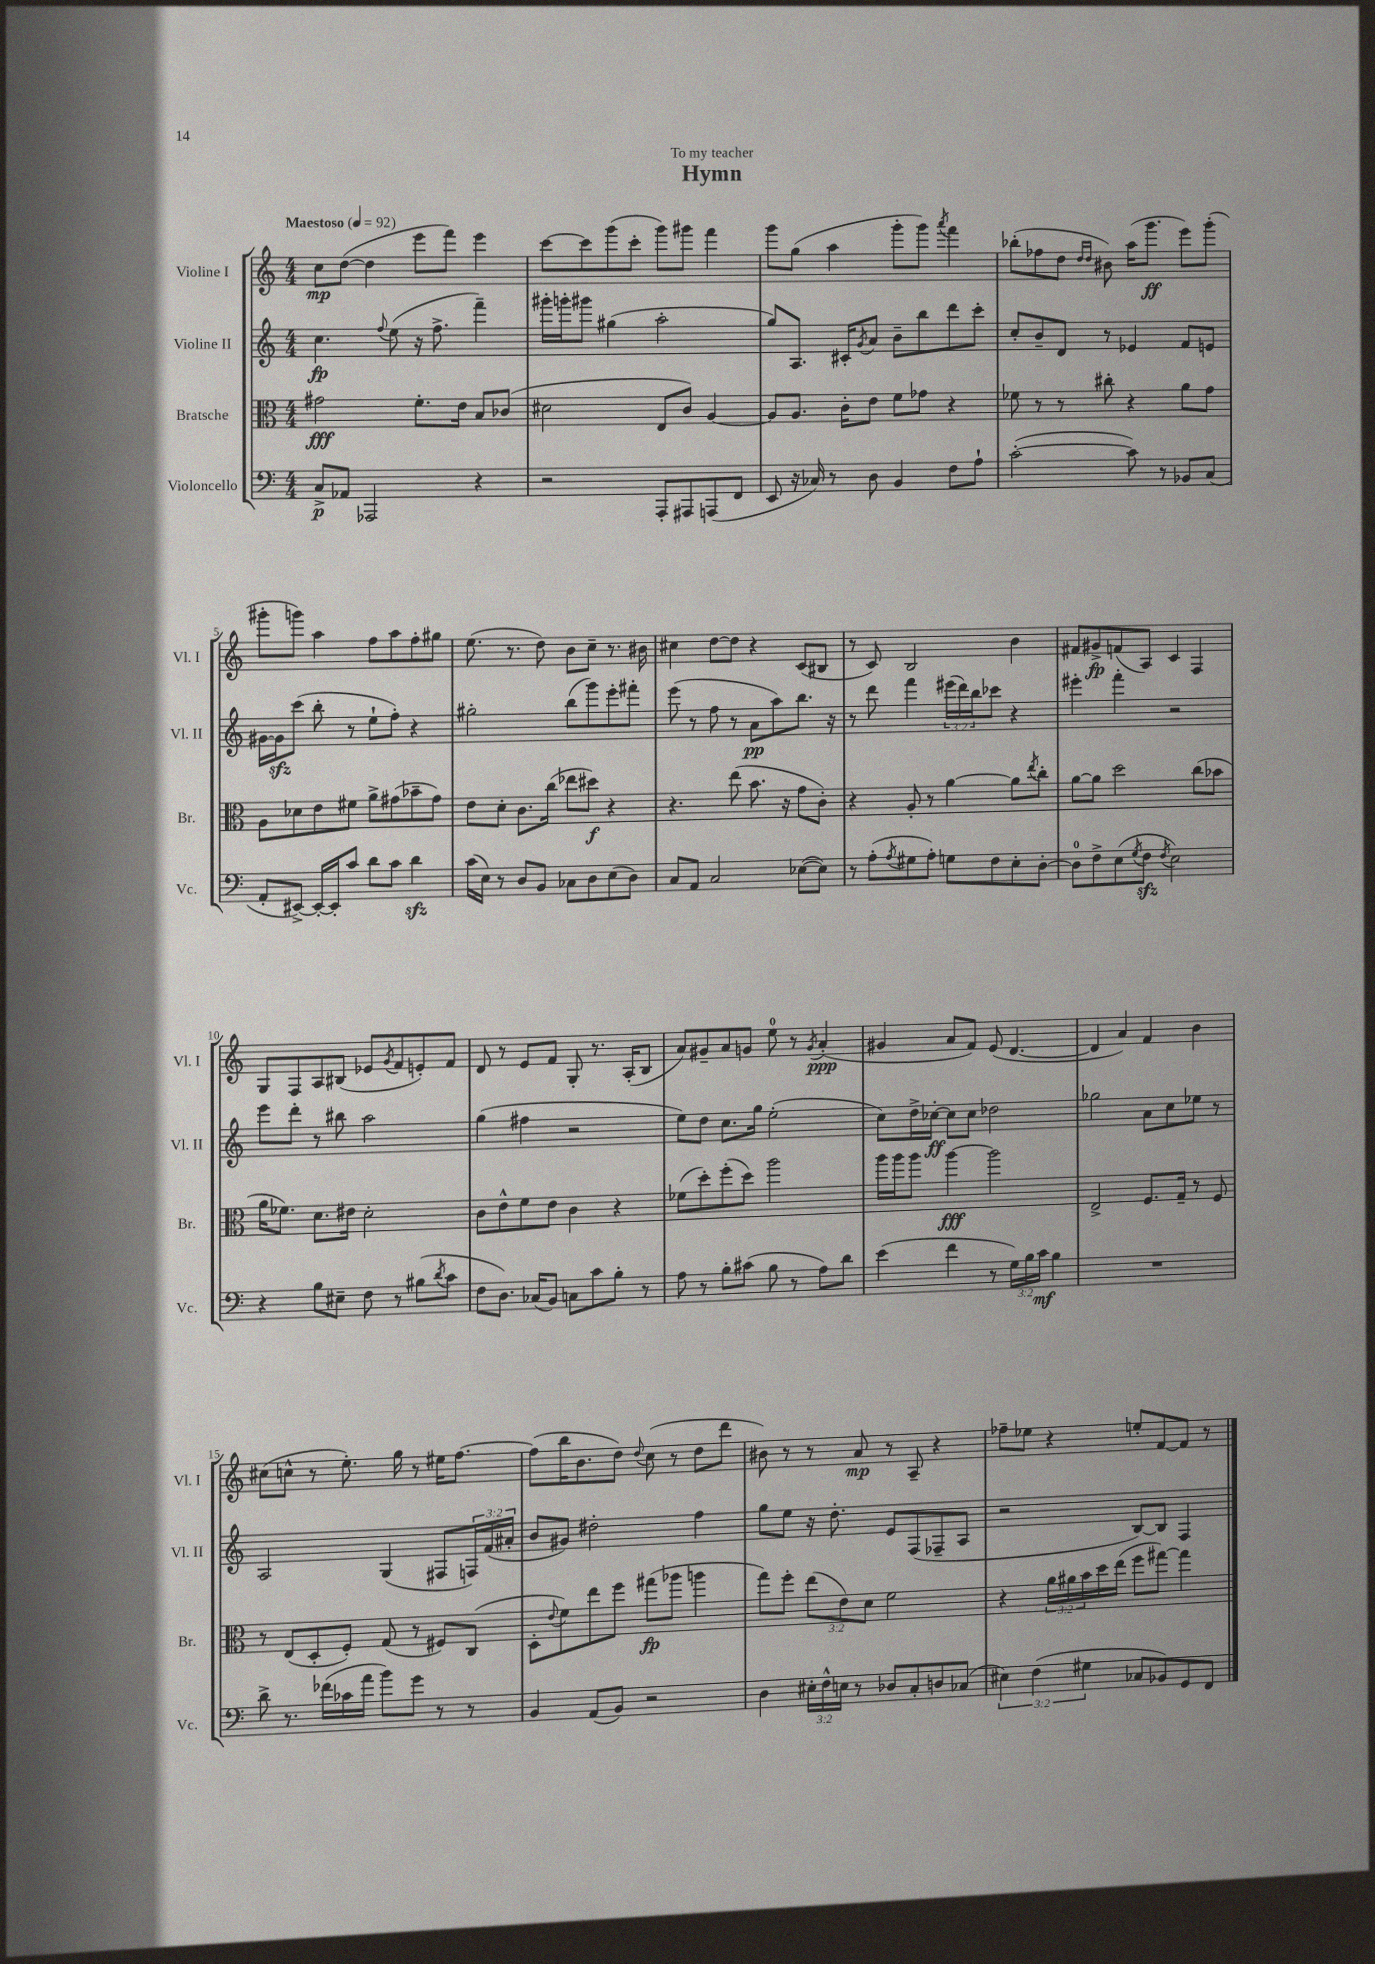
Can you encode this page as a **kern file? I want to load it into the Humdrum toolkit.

**kern	**dynam	**kern	**dynam	**kern	**dynam	**kern	**dynam
*part4	*part4	*part3	*part3	*part2	*part2	*part1	*part1
*staff4	*staff4	*staff3	*staff3	*staff2	*staff2	*staff1	*staff1
*I"Violoncello	*	*I"Bratsche	*	*I"Violine II	*	*I"Violine I	*
*I'Vc.	*	*I'Br.	*	*I'Vl. II	*	*I'Vl. I	*
*clefF4	*	*clefC3	*	*clefG2	*	*clefG2	*
*k[]	*	*k[]	*	*k[]	*	*k[]	*
*M4/4	*	*M4/4	*	*M4/4	*	*M4/4	*
*MM92	*	*MM92	*	*MM92	*	*MM92	*
=1	=1	=1	=1	=1	=1	=1	=1
!	!	!	!	!	!	!LO:TX:a:B:t=Maestoso	!
8C^/L	p	2g#X\	fff	4.cc\	fp	8cc\L	mp
8AA-X/J	.	.	.	.	.	([8dd\J	.
2AAA-X/	.	.	.	.	.	4dd\]	.
.	.	.	.	8qqff/	.	.	.
.	.	.	.	(8ee\	.	.	.
.	.	8.f'\L	.	16r	.	8eee\L	.
.	.	.	.	8.ff^\	.	.	.
.	.	.	.	.	.	8fff\J)	.
.	.	16e\Jk	.	.	.	.	.
4r	.	8B/L	.	4fff~\)	.	4eee\	.
.	.	(8c-X/J	.	.	.	.	.
=2	=2	=2	=2	=2	=2	=2	=2
2r	.	2d#X\	.	16ggg#X'\LL	.	[8ccc\L	.
.	.	.	.	16gggn'\J	.	.	.
.	.	.	.	8ggg#X\J	.	8ccc\]	.
.	.	.	.	(4gg#X\	.	(8ggg\	.
.	.	.	.	.	.	8ccc'\J	.
8AAA'/L	.	8E/L	.	2aa'\	.	8ggg\L)	.
8AAA#X/	.	8c/J)	.	.	.	8ggg#X\J	.
(8AAAn/	.	[4A/	.	.	.	4fff\	.
8FF/J	.	.	.	.	.	.	.
=3	=3	=3	=3	=3	=3	=3	=3
8EE/	.	8A/L]	.	8gg/L)	.	8ggg\L	.
16r	.	8.A/J	.	8.A/J	.	(8gg\J	.
16C-X/)	.	.	.	.	.	.	.
8r	.	.	.	.	.	4aa\	.
.	.	16c'\KL	.	16c#X'/KL	.	.	.
.	.	.	.	8qg/	.	.	.
8D\	.	8e\J	.	8a/J	.	.	.
4BB/	.	8f\L	.	8b~\L	.	8ggg'\L	.
.	.	8g-X\J	.	8bb\	.	8ggg\J)	.
.	.	.	.	.	.	8qaaa/	.
8F\L	.	4r	.	8ddd\	.	4fff\	.
8A`\J	.	.	.	8ccc'\J	.	.	.
=4	=4	=4	=4	=4	=4	=4	=4
([2c'\	.	8f-X\	.	8cc'/L	.	(8bb-X'\L	.
.	.	8r	.	8b~/	.	8ff-X\	.
.	.	8r	.	8d/J	.	8dd\J	.
.	.	.	.	.	.	16qqdd/LL	.
.	.	.	.	.	.	16qqdd/JJ	.
.	.	8cc#X'\	.	8r	.	8b#X\)	.
8c\])	.	4r	.	4e-X/	.	(16aa\KL	.
.	.	.	.	.	.	8.ggg\J	ff
8r	.	.	.	.	.	.	.
8BB-X/L	.	8a\L	.	8f/L	.	8eee\L)	.
(8C/J	.	8g\J	.	8en/J	.	(8ggg'\J	.
!!LO:LB:g=z
=5	=5	=5	=5	=5	=5	=5	=5
8AA'/L	.	8A\L	.	[16g#X\LL	.	8ggg#X'\L	.
.	.	.	.	16g#zz\J]	.	.	.
[8EE#X^/J)	.	8d-X\	.	(8ccc\J	.	8gggn\J)	.
16EE#'/LL_	.	8e\	.	8bb'\	.	4aa\	.
16EE#'/J]	.	.	.	.	.	.	.
8c/J	.	8f#X\J	.	8r	.	.	.
8d\L	.	8a^\L	.	8ee`\L	.	8ff\L	.
8c\J	.	(8g#X\	.	8ff'\J)	.	8aa\	.
4dzz\	.	8b-X~\	.	4r	.	8ff'\	.
.	.	8g#\J)	.	.	.	8gg#X\J	.
=6	=6	=6	=6	=6	=6	=6	=6
(16c\LL	.	8e\L	.	2gg#X'\	.	(8.ee\	.
16E\JJ)	.	.	.	.	.	.	.
8r	.	8d'\J	.	.	.	.	.
.	.	.	.	.	.	8.r	.
8D/L	.	8.c\L	.	.	.	.	.
8BB/J	.	.	.	.	.	8dd\)	.
.	.	(16cc\Jk	.	.	.	.	.
8C-X\L	.	8ee-X\L	.	(8bb\L	.	8b\L	.
8D\	.	8dd#X\J)	f	8ggg\)	.	8cc~\J	.
(8E\	.	4r	.	8eee'\	.	8.r	.
8D\J)	.	.	.	8fff#X'\J	.	.	.
.	.	.	.	.	.	16b#X\	.
=7	=7	=7	=7	=7	=7	=7	=7
8C/L	.	4.r	.	(8eee\	.	4cc#X\	.
8AA/J	.	.	.	8r	.	.	.
2C/	.	.	.	8ff\	.	[8dd\L	.
.	.	(8ee\	.	8r	.	8dd\J]	.
.	.	8.b\	.	8a\L	pp	4r	.
.	.	.	.	8aa\)	.	.	.
.	.	16r	.	.	.	.	.
([8E-X\L	.	8g\L	.	8.bb\J	.	(8c/L	.
8E-\J])	.	8c'\J)	.	.	.	8B#X/J	.
.	.	.	.	16r	.	.	.
=8	=8	=8	=8	=8	=8	=8	=8
8r	.	4r	.	8r	.	8r	.
(8A'\L	.	.	.	8ddd\	.	8c/)	.
8qA/	.	.	.	.	.	.	.
8G#X\	.	8A'/	.	4fff\	.	2B/	.
8A'\J)	.	8r	.	.	.	.	.
8Gn\L	.	[4a\	.	(24eee#X\LL	.	.	.
.	.	.	.	24ddd\)	.	.	.
.	.	.	.	24bb\J	.	.	.
8F\	.	.	.	8ccc-X\J	.	.	.
8E'\	.	8a\L]	.	4r	.	4b\	.
.	.	8qee/	.	.	.	.	.
[8D'\J	.	8cc'\J	.	.	.	.	.
=9	=9	=9	=9	=9	=9	=9	=9
8D\L]	.	[8a\L	.	4eee#X'\	.	8f#X/L	.
8F^\	.	8a\J]	.	.	.	8g#X^/	fp
(8E\	.	2dd\	.	4fff'\	.	(8fn/	.
8qG/	.	.	.	.	.	.	.
8Fzz\J	.	.	.	.	.	8A/J)	.
8qF/	.	.	.	.	.	.	.
2E\)	.	.	.	2r	.	4c/	.
.	.	(8cc\L	.	.	.	4F/	.
.	.	8b-X\J	.	.	.	.	.
!!LO:LB:g=z
=10	=10	=10	=10	=10	=10	=10	=10
4r	.	16a\KL	.	8eee\L	.	8G/L	.
.	.	8.f-X\J)	.	.	.	.	.
.	.	.	.	8ddd'\J	.	8F/	.
8B\L	.	8.d\L	.	8r	.	8A/	.
8E#X~\J	.	.	.	8bb#X\	.	(8B#X/J	.
.	.	16e#X\Jk	.	.	.	.	.
8F\	.	2d'\	.	2aa\	.	8e-X/L	.
.	.	.	.	.	.	8qg/	.
8r	.	.	.	.	.	8f/	.
(8B#X\L	.	.	.	.	.	8en'/)	.
8qd/	.	.	.	.	.	.	.
8c\J	.	.	.	.	.	8f/J	.
=11	=11	=11	=11	=11	=11	=11	=11
8F\L	.	8c\L	.	(4gg\	.	8d/	.
8.D\J)	.	8e^^\	.	.	.	8r	.
.	.	8f\	.	4ff#X\	.	8e/L	.
(16C-X/KL	.	.	.	.	.	.	.
8BB/J)	.	8e\J	.	.	.	8f/J	.
8Cn\L	.	4c\	.	2r	.	8G'/	.
8c\	.	.	.	.	.	8.r	.
8B'\J	.	4r	.	.	.	.	.
.	.	.	.	.	.	(16A'/KL	.
8r	.	.	.	.	.	8B/J	.
=12	=12	=12	=12	=12	=12	=12	=12
8A\	.	(8f-X\L	.	8ee\L)	.	8a/L)	.
8r	.	8dd'\)	.	8dd\J	.	8g#X~/	.
8B'\L	.	(8ff'\	.	8.cc\L	.	8a/	.
(8c#X\J	.	8dd\J)	.	.	.	8gn/J	.
.	.	.	.	16gg\Jk	.	.	.
8B\	.	2aa\	.	(2ee'\	.	8ee\	.
8r	.	.	.	.	.	8r	.
.	.	.	.	.	.	8qg/	.
8A\L)	.	.	.	.	.	(4a'/	ppp
8d\J	.	.	.	.	.	.	.
=13	=13	=13	=13	=13	=13	=13	=13
(4e\	.	16aa\LL	.	8cc\L)	.	4g#X/	.
.	.	16aa\J	.	.	.	.	.
.	.	8aa\J	.	16dd^\L	.	.	.
.	.	.	.	[16cc-X'\JJ	ff	.	.
4f\	.	[4aa\	fff	8cc-\L]	.	8a/L	.
.	.	.	.	8cc-\J	.	8f/J)	.
8r	.	2aa\]	.	2dd-X\	.	(8e/	.
24G\LL)	.	.	.	.	.	[4.d/	.
24B\	.	.	.	.	.	.	.
24c\JJ	mf	.	.	.	.	.	.
4B\	.	.	.	.	.	.	.
=14	=14	=14	=14	=14	=14	=14	=14
1r	.	2E^/	.	2gg-X\	.	4d/]	.
.	.	.	.	.	.	4a/)	.
.	.	8.F/L	.	8a\L	.	4f/	.
.	.	.	.	8cc\	.	.	.
.	.	16G~/Jk	.	.	.	.	.
.	.	8r	.	8ee-X\J	.	4b\	.
.	.	8F/	.	8r	.	.	.
!!LO:LB:g=z
=15	=15	=15	=15	=15	=15	=15	=15
8d^\	.	8r	.	2A/	.	(8cc#X\L	.
8.r	.	(8E/L	.	.	.	8ccn^^\J	.
.	.	8D'/	.	.	.	8r	.
(16f-X\LL	.	.	.	.	.	.	.
16c-X\	.	8F'/J)	.	.	.	8.ee'\)	.
16a\JJ	.	.	.	.	.	.	.
8b\L)	.	(8G/	.	(4G/	.	.	.
.	.	.	.	.	.	16gg\	.
8g\J	.	8r	.	.	.	8r	.
8r	.	8F#X/L)	.	8F#X/L	.	16ee#X\KL	.
.	.	.	.	.	.	[8.ff\J	.
8r	.	(8C/J	.	24Fn/L)	.	.	.
.	.	.	.	(24f/	.	.	.
.	.	.	.	24a#X'/JJ	.	.	.
=16	=16	=16	=16	=16	=16	=16	=16
4BB/	.	8D'\L	.	8b/L	.	(8ff\L]	.
.	.	8qqe/	.	.	.	.	.
.	.	8f\)	.	8g#X/J)	.	16bb\K	.
.	.	.	.	.	.	8.b\	.
(8AA/L	.	8ee\	.	2dd#X'\	.	.	.
8BB/J)	.	8ff\J	.	.	.	8dd\J)	.
.	.	.	.	.	.	8qqdd/	.
2r	.	(8gg#X\L	fp	.	.	(8cc\	.
.	.	8aa-X\J	.	.	.	8r	.
.	.	4aan\	.	4ff\	.	8dd\L	.
.	.	.	.	.	.	8ddd\J	.
=17	=17	=17	=17	=17	=17	=17	=17
4D\	.	8gg\L)	.	8gg\L	.	8b#X\)	.
.	.	8ff'\J	.	8ee\J	.	8r	.
24E#X'\LL	.	(12ee\L	.	16r	.	8r	.
24F^^\	.	.	.	.	.	.	.
.	.	.	.	8.dd'\	.	.	.
24En\JJ	.	12e\)	.	.	.	.	.
8r	.	.	.	.	.	8a/	mp
.	.	12d\J	.	.	.	.	.
8D-X/L	.	2f\	.	8e/L	.	8r	.
8C'/	.	.	.	(8F/	.	8A~/	.
8Dn/	.	.	.	8F-X~/	.	4r	.
(8C-X/J	.	.	.	8A/J	.	.	.
=18	=18	=18	=18	=18	=18	=18	=18
6E#X\)	.	4r	.	2r	.	8ff-X~\L	.
.	.	.	.	.	.	8ee-X\J	.
(6F\	.	.	.	.	.	.	.
.	.	24a\LL	.	.	.	4r	.
.	.	24a#X\	.	.	.	.	.
6G#X\	.	24b\	.	.	.	.	.
.	.	16dd\	.	.	.	.	.
.	.	(16ee\JJ	.	.	.	.	.
8C-X/L	.	8ff\L	.	[8B/L)	.	8een'/L	.
8BB-X/)	.	[8gg#X\J)	.	8B/J]	.	[8f/	.
8GG/	.	4gg#\]	.	4F/	.	8f/J]	.
8FF/J	.	.	.	.	.	8r	.
==	==	==	==	==	==	==	==
*-	*-	*-	*-	*-	*-	*-	*-
